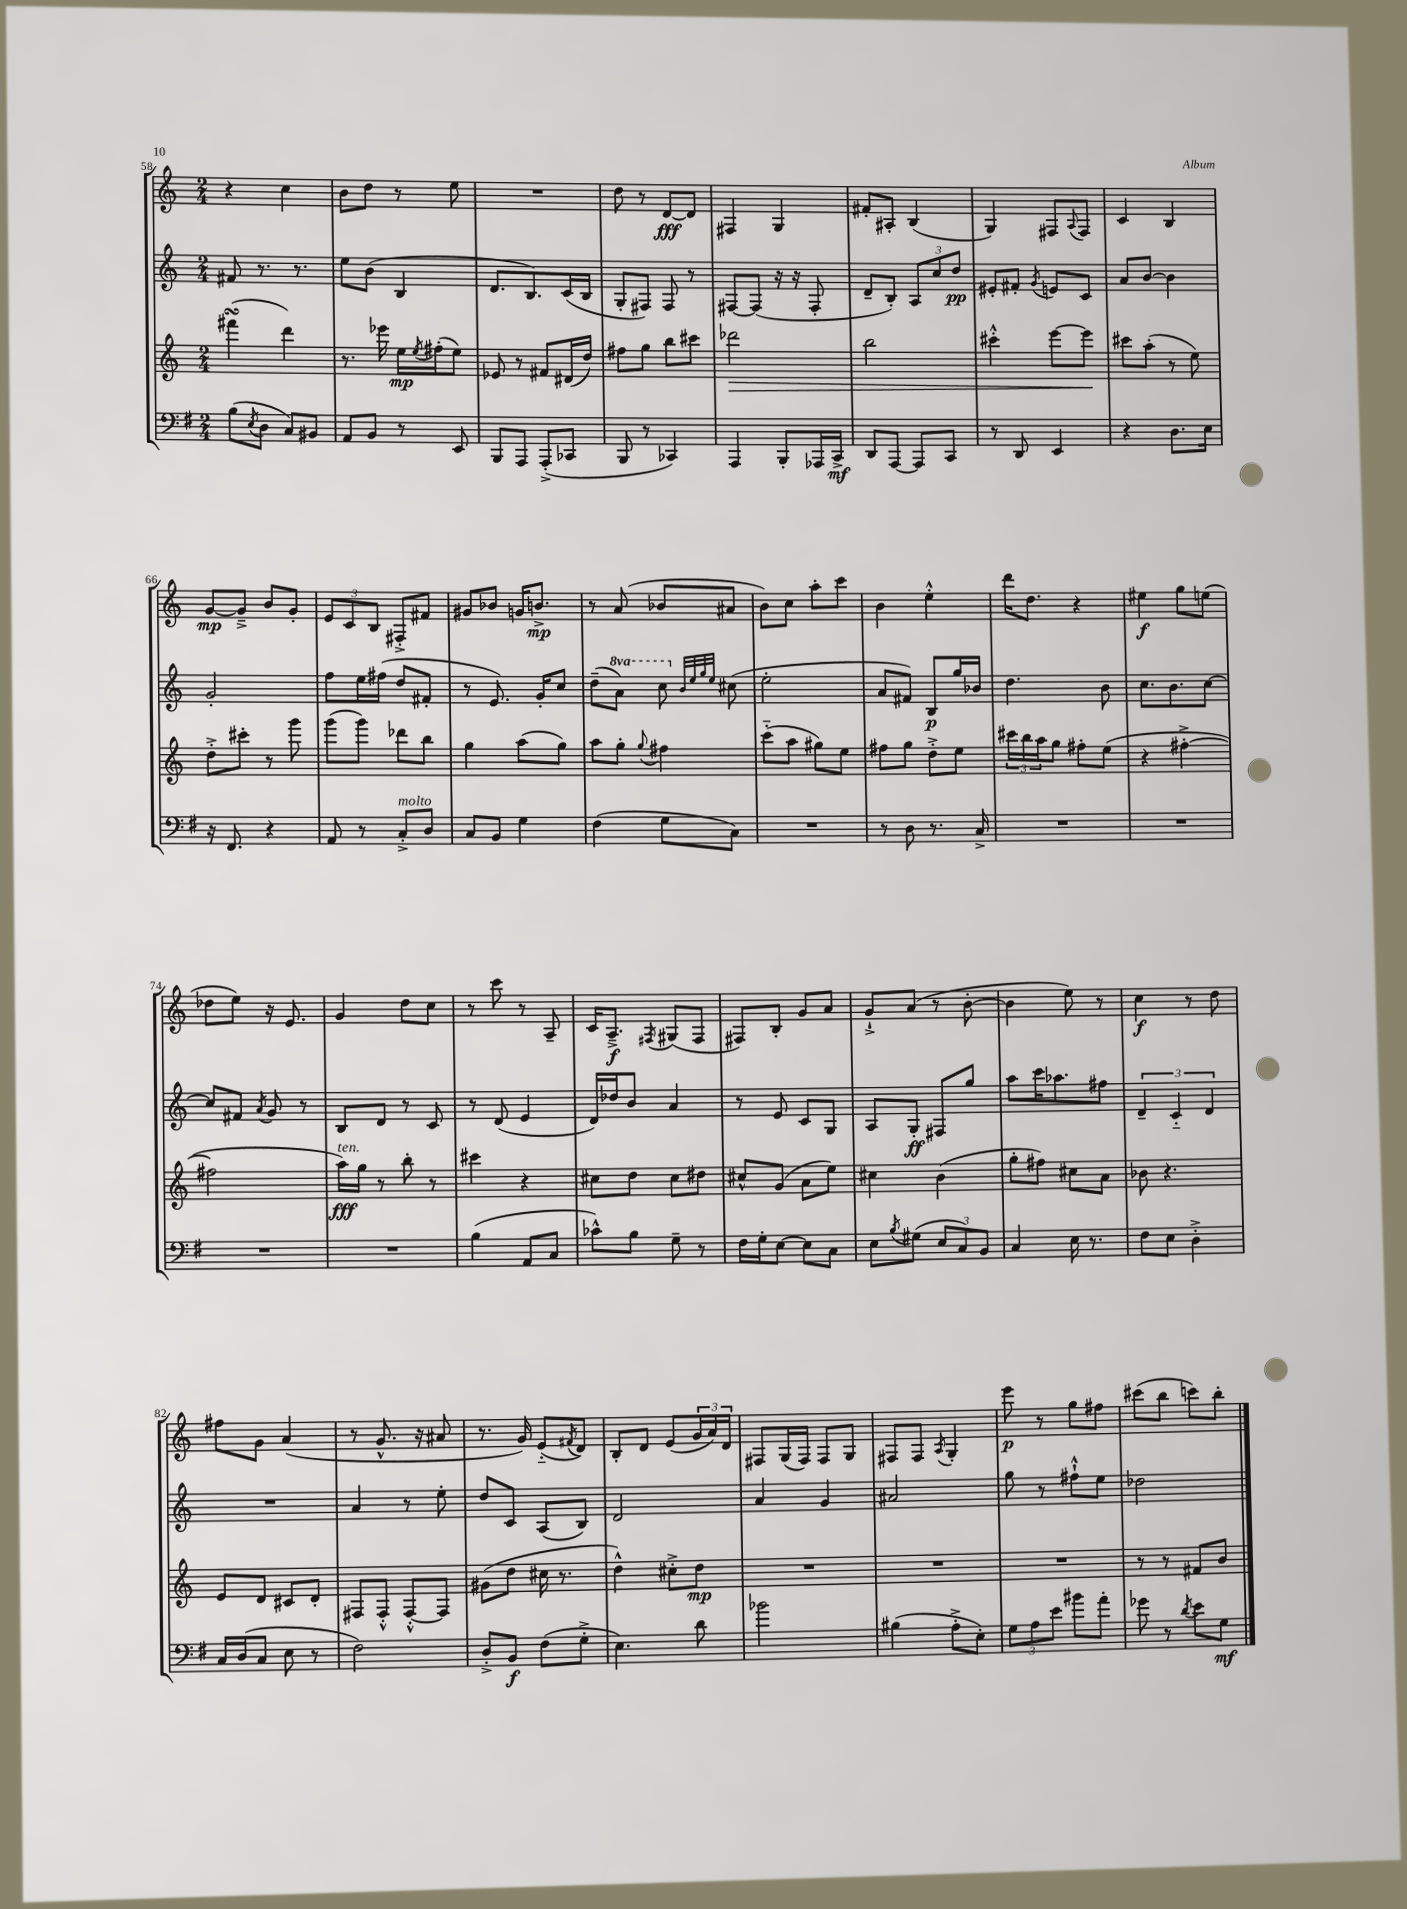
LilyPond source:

<<
\new StaffGroup <<
\new Staff = "s0" {
    \clef treble \key c \major \numericTimeSignature \time 2/4
    r4 c''4 |
    b'8 d''8 r8 e''8 |
    R2 |
    d''8 r8 d'8~\fff d'8 |
    fis4 g4 |
    fis'8-. ais8-. b4( |
    g4) fis8 \appoggiatura { a8 } fis8 |
    c'4 b4 |
    g'8~\mp g'8---> b'8 g'8-. |
    \tuplet 3/2 { e'8 c'8 b8 } fis8-.-> fis'8 |
    gis'8 bes'8 g'16 b'8.->\mp |
    r8 a'8( bes'8 ais'8 |
    b'8) c''8 a''8-. c'''8 |
    b'4 e''4-.-^ |
    d'''16 d''8. r4 |
    eis''4\f g''8 e''8( |
    des''8 e''8) r16 e'8. |
    g'4 d''8 c''8 |
    r8 c'''8 r8 a8-- |
    c'16 a8.--->\f \acciaccatura { fis8 } gis8( fis8 |
    fis8) b8-. g'8 a'8 |
    g'8-!-> a'8( r8 b'8~-. |
    b'4 e''8) r8 |
    c''4\f r8 d''8 |
    fis''8 g'8 a'4( |
    r8 g'8.-^ r16 ais'8 |
    r8. g'16) e'8-_( \acciaccatura { fis'8 } d'8) |
    b8-. d'8 e'8( \tuplet 3/2 { g'16 a'16) d'16 } |
    fis8 g16( fis16) fis8 g8 |
    fis8 fis8 \acciaccatura { a8 } g4-. |
    e'''8\p r8 g''8 fis''8 |
    cis'''8( b''8 c'''8) b''8-. \bar "|." |
}
\new Staff = "s1" {
    \clef treble \key c \major \numericTimeSignature \time 2/4 \set Staff.ottavationMarkups = #ottavation-simple-ordinals
    fis'8 r8. r8. |
    e''8 b'8( b4 |
    d'8. b8.) c'16( b16 |
    g8-. fis8) fis8 r8 |
    fis8~ fis8( r16 r16 fis8-. |
    d'8-- b8-.) \tuplet 3/2 { a8 c''8 d''8\pp } |
    eis'8-. fis'8-. \acciaccatura { g'8 } e'8 c'8 |
    a'8 b'8~ b'4 |
    g'2-. |
    f''8 e''16 fis''16( d''8 fis'8-. |
    r8 e'8.) g'16-. c''8 |
    d''8--( \ottava #1 a''8) c'''8 \ottava #0 \grace { b'32 e''32 g''32 e''32 } cis''8( |
    e''2-. |
    a'8 fis'8) b8\p g''16 bes'16 |
    d''4. b'8 |
    c''8. b'8. c''8~ |
    c''8 fis'8 \acciaccatura { a'8 } g'8 r8 |
    b8 d'8 r8 c'8 |
    r8 d'8( e'4 |
    d'16) des''16 b'8 a'4 |
    r8 e'8 c'8 g8 |
    a8 g8-.\ff fis8 g''8 |
    a''8 c'''16 aes''8. fis''8 |
    \tuplet 3/2 { d'4-- c'4-_ d'4 } |
    R2 |
    a'4 r8 e''8-. |
    d''8 c'8 a8( b8) |
    d'2 |
    a'4 g'4 |
    ais'2 |
    g''8 r8 fis''8-!-^ e''8 |
    des''2 \bar "|." |
}
\new Staff = "s2" {
    \clef treble \key c \major \numericTimeSignature \time 2/4
    fis'''4\turn( d'''4) |
    r8. ees'''16 e''16\mp \acciaccatura { e''8 } fis''16-.( e''8) |
    ees'8 r8 fis'8 dis'16( d''16) |
    fis''8 g''8 b''8 cis'''8 |
    des'''2\> |
    b''2 |
    cis'''4-.-^ e'''8~ e'''8\! |
    cis'''8 a''8-.( r8 e''8) |
    d''8-.-> cis'''8-. r8 g'''8 |
    g'''8( g'''8) des'''8 b''8 |
    g''4 a''8( g''8) |
    a''8 g''8-. \appoggiatura { g''8 } fis''4 |
    c'''8-_( a''8 gis''8) e''8 |
    fis''8 g''8 d''8-.-> e''8 |
    \tuplet 3/2 { cis'''16 b''16 a''16 } g''8 fis''8-. e''8( |
    r4 fis''4~-.-> |
    fis''2 |
    a''16\fff^\markup { \italic "ten." }) g''16 r8 b''8-. r8 |
    cis'''4 r4 |
    cis''8 d''8 cis''8 dis''8 |
    cis''8-^ g'8( a'8 e''8) |
    cis''4 b'4( |
    g''8-. fis''8) cis''8 a'8 |
    bes'8 r4. |
    e'8 d'8 cis'8 d'8-. |
    fis8 fis8-.-^ fis8~-.-^ fis8 |
    gis'8( d''8 cis''16 r8. |
    d''4-^) cis''8-.-> d''8\mp |
    R2 |
    R2 |
    R2 |
    r8 r8 fis'8 b'8 \bar "|." |
}
\new Staff = "s3" {
    \clef bass \key g \major \numericTimeSignature \time 2/4
    b8( \acciaccatura { e8 } d8 c8) bis,8 |
    a,8 b,8 r8 e,8 |
    b,,8 a,,8 a,,8-.->( ces,8 |
    b,,8 r8 ces,4) |
    a,,4 b,,8-. aes,,16 c,16->\mf |
    d,8 a,,8~ a,,8 c,8 |
    r8 d,8 e,4 |
    r4 d8. e16 |
    r16 fis,8. r4 |
    a,8 r8 c8-.->^\markup { \italic "molto" } d8 |
    c8 b,8 g4 |
    fis4( g8 c8) |
    R2 |
    r8 d8 r8. c16-> |
    R2 |
    R2 |
    R2 |
    R2 |
    b4( a,8 c8 |
    ces'8-^) b8 g8-- r8 |
    fis16 g16-. e8~ e8 c8 |
    e8 \acciaccatura { b8 } gis8( \tuplet 3/2 { e8 c8) b,8 } |
    c4 e16 r8. |
    fis8 e8 d4-.-> |
    c16 d16( c8 e8 r8 |
    fis2) |
    d8-.-> b,8\f fis8( g8-.-> |
    e4.) d'8 |
    bes'2 |
    bis4( a8-.-> e8-.) |
    \tuplet 3/2 { g8 a8 e'8 } bis'8 a'8-. |
    ges'8 r8 \acciaccatura { d'8 } e'8 g8\mf \bar "|." |
}
>>
>>
\layout { \context { \Score currentBarNumber = #58 } }
